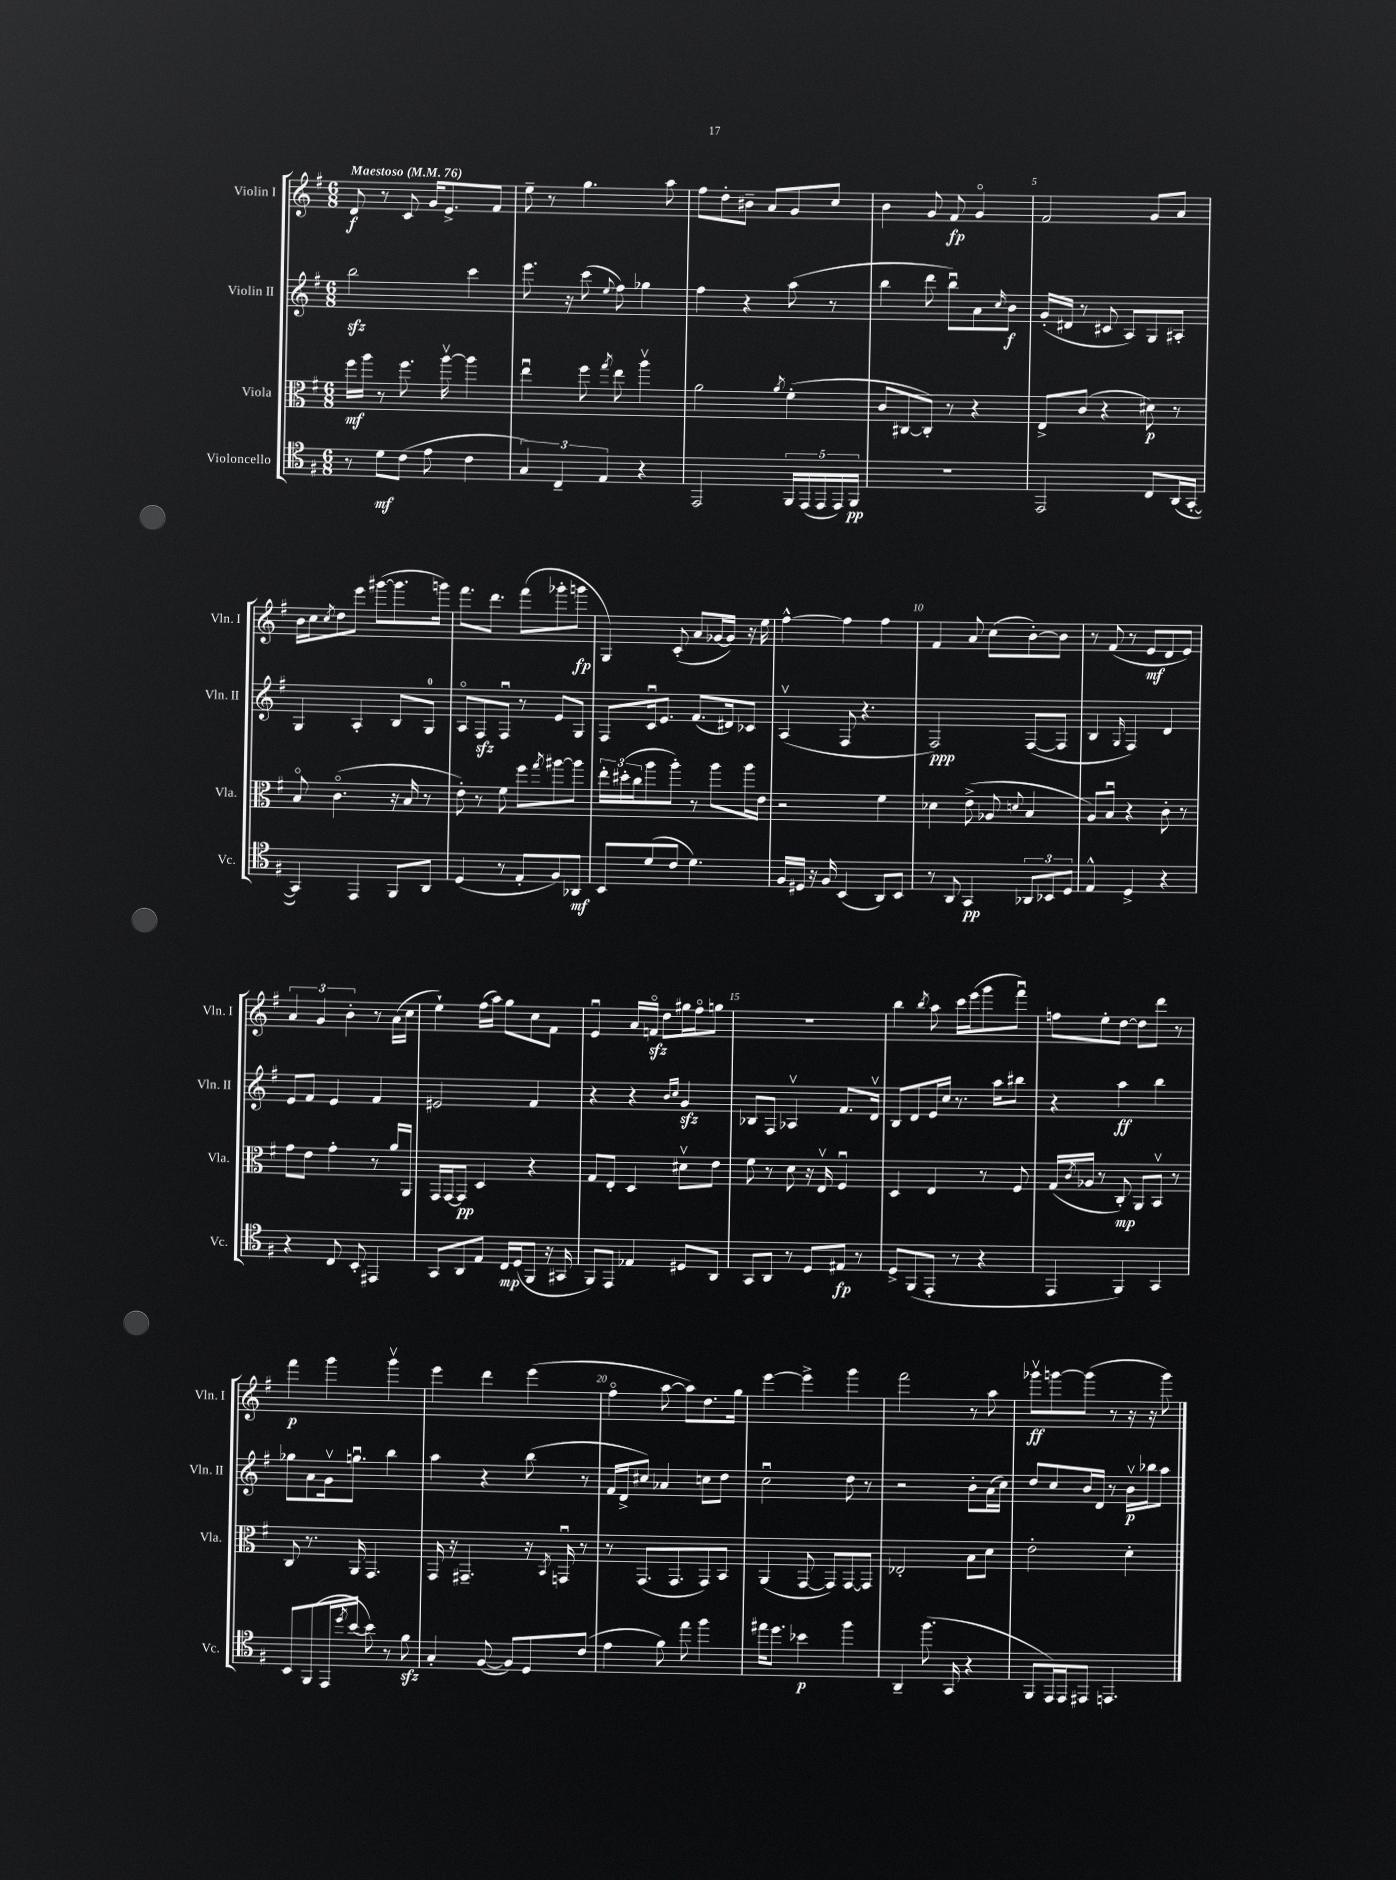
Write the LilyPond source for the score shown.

<<
\new StaffGroup <<
\new Staff = "s0" \with { instrumentName = "Violin I" shortInstrumentName = "Vln. I" } {
    \clef treble \key g \major \numericTimeSignature \time 6/8 \tempo "Maestoso" 4 = 76
    d'8\f r8 c'8 g'16 e'8.-> fis'8 |
    e''8-- r8 g''4. a''8 |
    fis''8 d''8-. bis'8-- a'8 g'8 c''8 |
    b'4 g'8 fis'8\fp g'4\flageolet |
    fis'2 g'8 a'8 |
    b'16 c''16 \acciaccatura { c''8 } d''8 e'''8 gis'''8~( gis'''8. g'''16) |
    fis'''8. d'''8. fis'''8( ges'''8-. g'''8\fp |
    g4) c'8-.( a'8 ges'16~ ges'16) r16 e''16 |
    fis''4~-^ fis''4 fis''4 |
    fis'4 a'8 c''8( b'8~-.) b'8 |
    r8 fis'8( r8 e'8\mf d'8 e'8) |
    \tuplet 3/2 { a'4 g'4 b'4-. } r8 a'16( c''16 |
    e''4-!) fis''16( a''16) g''8 c''8 fis'8 |
    e'4\downbow a'16 f'16\flageolet\sfz d''8 gis''16 fis''16\flageolet g''8 |
    R2. |
    b''4 \acciaccatura { b''8 } a''8 c'''16 e'''16( g'''8 fis'''8\downbow) |
    f''8 e''8-. d''8~ d''8 d'''8 r8 |
    fis'''4\p g'''4 g'''4\upbow |
    e'''4 d'''4 e'''4( |
    fis''4\flageolet a''8~ a''8) d''8. g''16 |
    e'''4~ e'''4-> g'''4 |
    fis'''2 r8 a''8 |
    ges'''8\upbow\ff g'''8~ g'''8( r8 r16 r16 g'''8) \bar "|." |
}
\new Staff = "s1" \with { instrumentName = "Violin II" shortInstrumentName = "Vln. II" } {
    \clef treble \key g \major \numericTimeSignature \time 6/8
    b''2\sfz c'''4 |
    e'''8. r16 c'''8( \appoggiatura { e''8 } fis''8) ges''4 |
    fis''4 r4 a''8( r8 |
    b''4 d'''8 b''8\downbow) a'8 \grace { c''16 } b'8\f |
    g'16-.( dis'16 r8 cis'8 a8) g8 ais8-. |
    g4 a4-. b8 g8-0 |
    a8\flageolet fis8\sfz fis8\downbow r8 e'8 g8 |
    fis8 c'16\downbow e'8. fis'8.( dis'16) ces'8 |
    a4\upbow( fis8 r4. |
    fis2\ppp) fis8~( fis8 |
    b4 \grace { g16 } fis4) d'4 |
    e'8 fis'8 e'4 fis'4 |
    eis'2 fis'4 |
    r4 r4 \grace { b'16 c''16 } g'4\sfz |
    bes8 fis8 aes4\upbow fis'8. d'16\upbow |
    b8 d'8 e'16 c''16 r8. a''16 bis''8 |
    r4 a''4\ff b''4 |
    ges''8 a'8 g'16\upbow g''8.\downbow b''4 |
    a''4 r4 b''8( r8 |
    fis'16 d'16-> cis''8) aes'4 c''8 d''8 |
    c''2\downbow d''8 r8 |
    r2 b'8-. a'16( c''16) |
    d''8 c''8 b'16 d'16 r8 b'16\upbow\p bes''16 a''8 \bar "|." |
}
\new Staff = "s2" \with { instrumentName = "Viola" shortInstrumentName = "Vla." } {
    \clef alto \key g \major \numericTimeSignature \time 6/8
    fis''16\mf a''16 r8 fis''8. a''16~\upbow a''4 |
    e''4\downbow fis''8 \acciaccatura { g''8 } e''8 a''4\upbow |
    a'2 \acciaccatura { a'8 } fis'4-.( |
    c'8 cis8~ cis8-.) r8 r4 |
    e8-> c'8( r4 dis'8\p) r8 |
    b8\flageolet c'4.\flageolet( r16 b16 r8 |
    e'8-.) r8 fis'8 fis''8 \acciaccatura { g''8 } ais''8~ ais''8 |
    \tuplet 3/2 { e''16-. dis''16-.( c''16 } a''8 a''8-.) r8 a''8 a''16 e'16 |
    r2 fis'4 |
    des'4 e'8->( aes8 \appoggiatura { d'8 } b4 |
    a8) b8\downbow r4 c'8-. r8 |
    g'8 e'8 g'4-. r8 a'16 a,16 |
    g,16 g,16~ g,8\pp d4 r4 |
    g8 e8-. d4 dis'8\upbow e'8 |
    fis'8 r8 d'8 r16 e16\upbow fis4\downbow |
    d4 e4 r8 fis8 |
    g16( \acciaccatura { c'8 } aes16 r8 c8-.\mp) a,8 b,8\upbow r8 |
    c8 r8. a,16 g,4. |
    g,16 r16 gis,4.-- r16 \acciaccatura { b,8 } g,16\downbow r8 |
    r8 g,8.( g,8. g,8) b,8 |
    a,4( g,8~ g,8) g,8~ g,8 |
    ees2-. b8 d'8 |
    e'2-. d'4-. \bar "|." |
}
\new Staff = "s3" \with { instrumentName = "Violoncello" shortInstrumentName = "Vc." } {
    \clef tenor \key g \major \numericTimeSignature \time 6/8
    r8 d'8\mf c'8( e'8 c'4 |
    \tuplet 3/2 { g4) c4-- e4 } r4 |
    e,2 \tuplet 5/4 { fis,16 e,16( e,16 e,16) fis,16\pp } |
    R2. |
    e,2 c8 a,16( g,16~-. |
    g,4) e,4 fis,8 a,8 |
    d4( r8 e8-. fis8) aes,8\mf |
    b,8 d'8( c'8 d'4.) |
    fis16 dis16 r16 fis16 b,4( a,8) b,8 |
    r8 a,8 g,4\pp \tuplet 3/2 { aes,8 bes,8 d8 } |
    e4-^ d4-> r4 |
    r4 c8 b,8-. eis,4 |
    g,8 a,8 e8 c16\mp d16( fis,8 r16 gis,16 |
    fis,8) e,8 ees4 dis8 a,8 |
    g,8 a,8 r8 d8 eis8\fp r8 |
    d8-> fis,8( e,8-. r8 r4 |
    e,4 fis,4) g,4 |
    b,8 fis,8( e,16 \acciaccatura { d''8 } b'16~ b'8) r8 fis'8\sfz |
    g4-. fis8~( fis8) d8 c'8( |
    e'4 fis'8) e''8 fis''4 |
    eis''16 d''8. bes'4\p fis''4 |
    a,4-- fis''8.( g,16 r4 |
    fis,8 e,16) e,16 eis,8 e,4. \bar "|." |
}
>>
>>
\layout { \context { \Score \override BarNumber.break-visibility = ##(#f #t #t) barNumberVisibility = #(every-nth-bar-number-visible 5) } }
